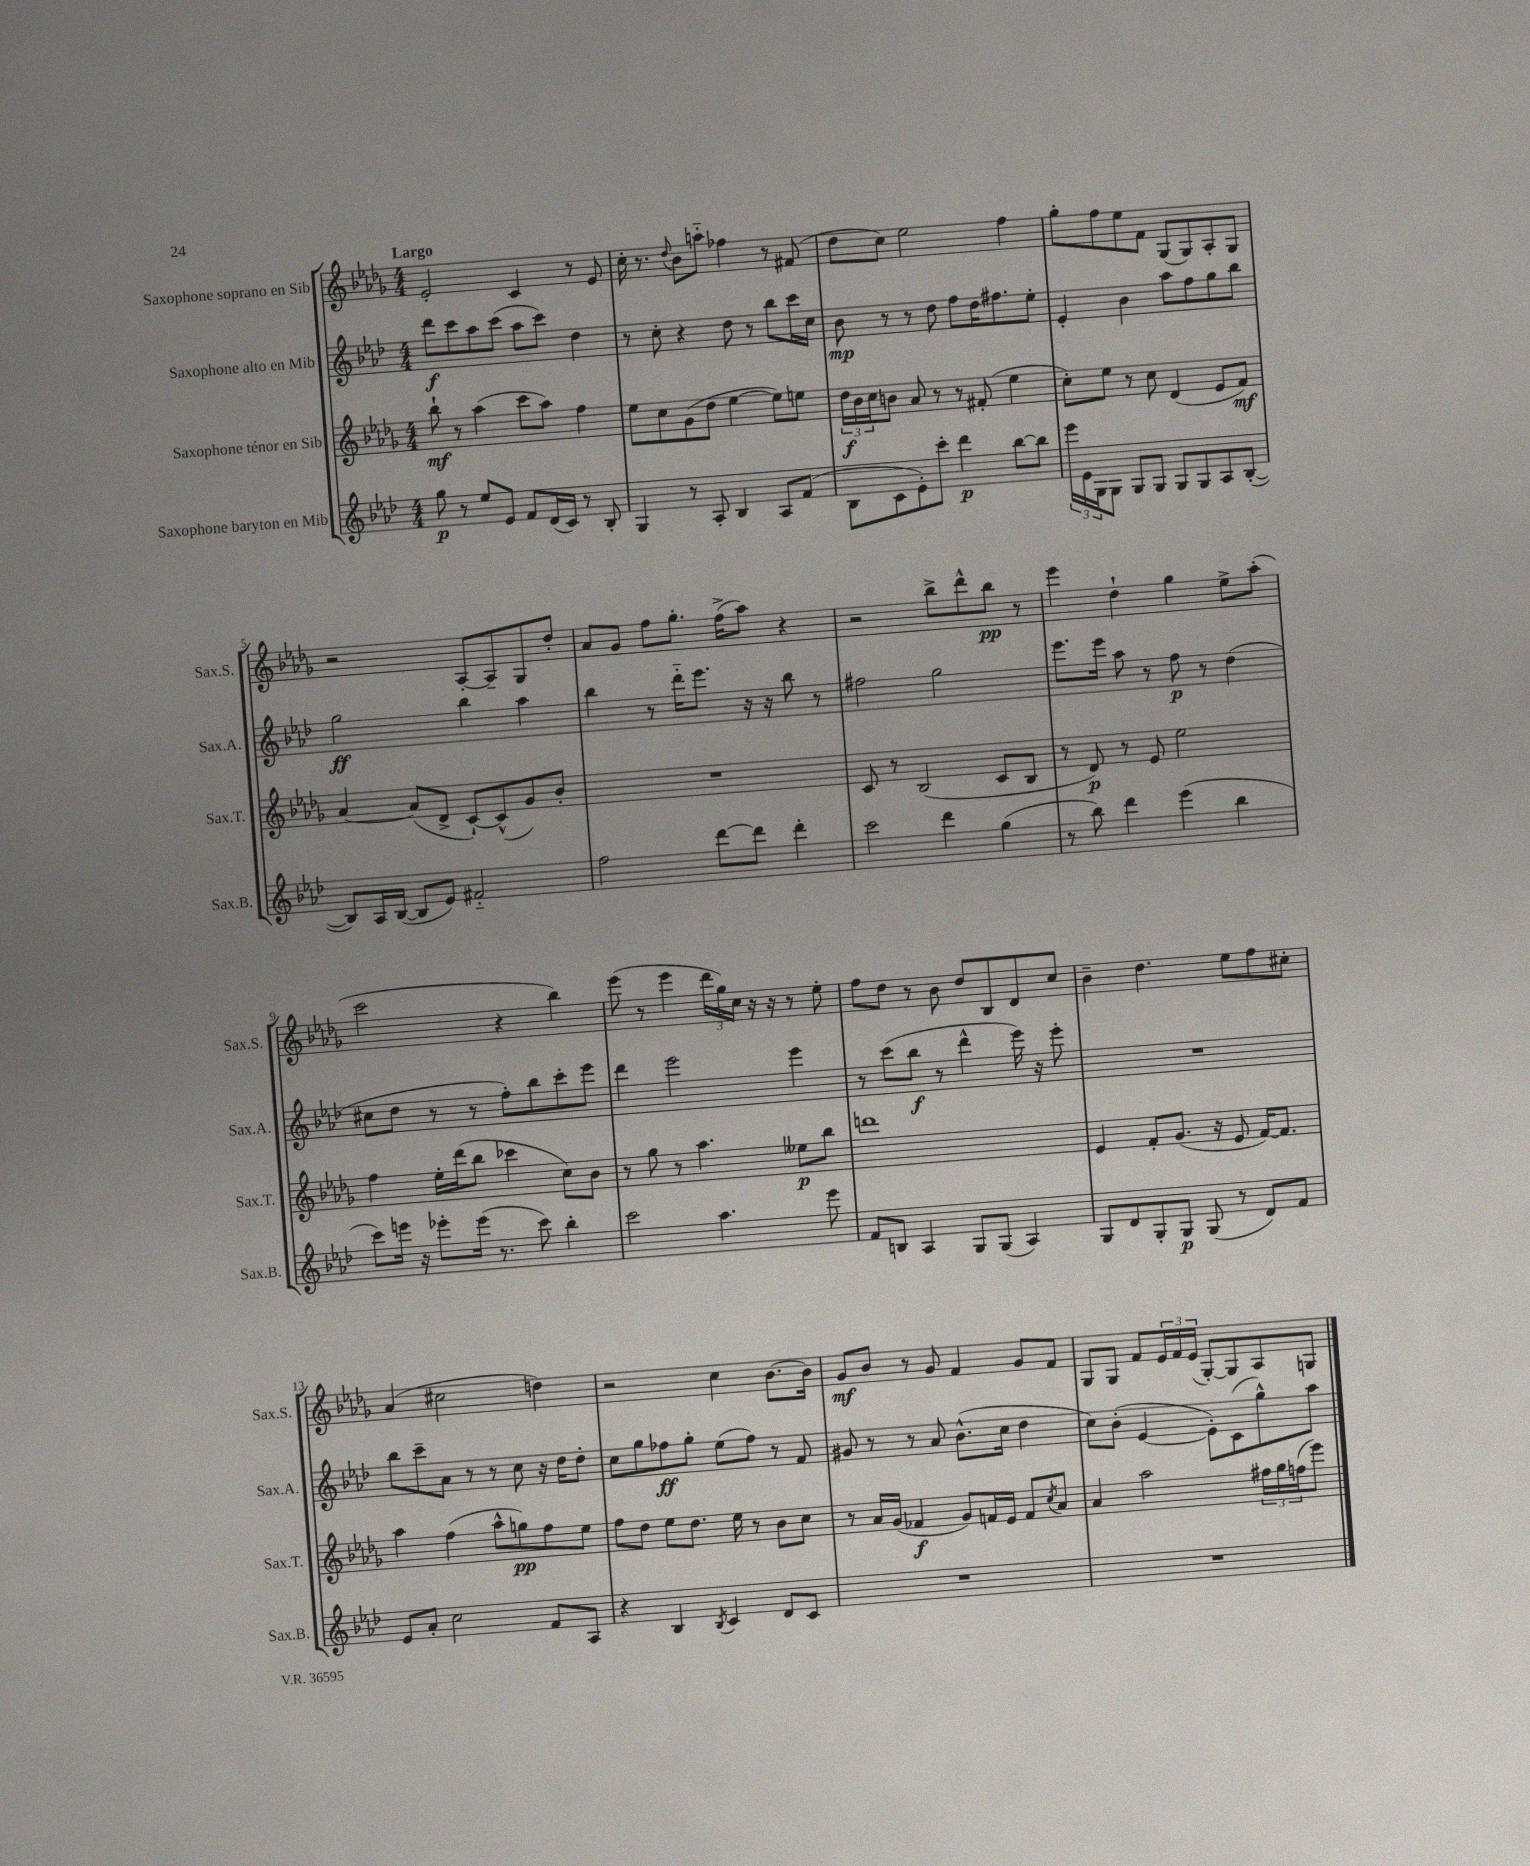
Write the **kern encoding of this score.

**kern	**kern	**kern	**kern
*staff4	*staff3	*staff2	*staff1
*clefG2	*clefG2	*clefG2	*clefG2
*k[b-e-a-d-]	*k[b-e-a-d-g-]	*k[b-e-a-d-]	*k[b-e-a-d-g-]
*M4/4	*M4/4	*M4/4	*M4/4
8gg	8bb-`	8ddd-	2e-'
8r	8r	8ccc	.
8ee-	(4aa-	8aa-	.
8e-	.	(8ccc	.
8f	8ccc	8aa-	4c
(16d-	8aa-)	8ccc)	.
16c)	.	.	.
8r	4ff	4dd-	8r
8B-'	.	.	8e-
=	=	=	=
4G	8ee-	8r	16cc'
.	.	.	8.r
.	8cc	8cc'	.
.	.	.	8qqdd-
8r	(8g-	4r	8b-
8A-'	8dd-	.	8aa'~
4B-	[4ee-	8dd-	4ff-
.	.	8r	.
8A-	8ee-])	8bb-	8r
(8f	8ee	16ccc	(8f#
.	.	16cc	.
=	=	=	=
8B-	24dd-	8b-	8dd-
.	24b-	.	.
.	24cc	.	.
8c	8b	8r	8cc)
8e-')	8a-	8r	2ee-
8ccc'	8r	8dd-	.
4ddd-	8r	8ff	.
.	(8f#'	16dd-	.
.	.	8.ff#	.
[8bb-	4ee-	.	4ff
8bb-]	.	8ee-'	.
=	=	=	=
24eee-	8cc')	4e-'	8gg-'
24e-	.	.	.
24G	.	.	.
8G	8ee-	.	8ff
8G	8r	4b-	8ee-
8G	8cc	.	8f
8G	(4d-	8aa-	(8G-
8G	.	8ff	8G-)
8A-	8e-	8gg	8A-'
([8B-'	8f)	8bb-	8G-
=	=	=	=
8B-])	[4a-	2gg	2r
16A-	.	.	.
([16B-	.	.	.
8B-]	(8a-]	.	.
8e-)	8d-^	.	.
2f#'~	[8c`)	4bb-	[8A-'
.	(8c^^]	.	8A-~]
.	8g-)	4aa-	8G-
.	8b-'	.	8dd-'
=	=	=	=
2ff	1r	4bb-	8a-
.	.	.	8g-
.	.	8r	8ff
.	.	16ddd-'~	8.gg-'
.	.	8.eee-	.
[8ddd-	.	.	.
.	.	.	(16ff^
8ddd-]	.	16r	8aa-)
.	.	16r	.
4ddd-'	.	8bb-	4r
.	.	8r	.
=	=	=	=
2ccc	8c	2ff#	2r
.	8r	.	.
.	(2B-	.	.
4ddd-	.	2gg	8bb-^
.	.	.	8ddd-^^
(4gg	8c	.	8bb-
.	8B-	.	8r
=	=	=	=
8r	8r	8.eee-	4eee-
8bb-)	8d-)	.	.
.	.	16eee-	.
4ddd-	8r	8aa-	4dd-`
.	8e-	8r	.
(4eee-	2ee-	8ff	4gg-
.	.	8r	.
4bb-	.	(4dd-	8ee-^
.	.	.	(8aa-'
=	=	=	=
8ccc)	4ff	8cc#	2ccc
16eee	.	8dd-	.
16r	.	.	.
8eee-'	16ee-'	8r	.
.	(16ddd-	.	.
(16eee-	8bb-	8r	.
8.r	.	.	.
.	4ccc-	8ff')	4r
8ccc)	.	8bb-	.
4bb-'	8cc)	8ccc'	4bb-)
.	8b-	8eee-	.
=	=	=	=
2ccc	8r	4ddd-	(8eee-
.	8gg-	.	8r
.	8r	2eee-	4eee-
.	4.aa-	.	.
4.aa-	.	.	24ddd-
.	.	.	24gg-)
.	.	.	24cc
.	.	.	16r
.	.	.	16r
.	8ee--	4eee-	8r
8eee-	8bb-	.	8ee-'
=	=	=	=
8f	1ddd	8r	8ff
8B	.	(8ccc	8dd-
4A-	.	8bb-	8r
.	.	8r	8b-
8G	.	4ddd-^^	8dd-
(8G	.	.	8B-
4A-)	.	16eee-)	8d-
.	.	16r	.
.	.	8eee-'	8cc
=	=	=	=
8G	4e-	1r	4b-~
8d-	.	.	.
8G'	8f'	.	4.dd-
8G	(8.g-	.	.
(8G	.	.	.
.	16r	.	.
8r	8e-	.	8ee-
8d-)	[16f)	.	8ff
.	8.f]	.	.
8f	.	.	8cc#'
=	=	=	=
8e-	4aa-	8bb-	(4a-
8a-'	.	8ccc~	.
2cc	(4ff	8a-	2cc#
.	.	8r	.
.	8aa-^^	8r	.
.	8gg)	8cc	.
8f	8ff	16r	4dd)
.	.	16dd-	.
8A-	8ee-	8dd-'	.
=	=	=	=
4r	8ff	8cc	2r
.	8dd-	8gg	.
4B-	8ee-	8ff-	.
.	8.dd-	8gg'	.
8qB-	.	.	.
4c	.	(8ee-	4cc
.	16ee-	.	.
.	8r	8ff-)	.
8d-	8b-	8r	[8.b-
8c	8cc	8f	.
.	.	.	16b-]
=	=	=	=
1r	8r	8g#	8g-
.	16a-	8r	8b-
.	(16g-	.	.
.	4f-	8r	8r
.	.	8a-	8g-
.	8g-)	(8.b-^^	4f
.	16f	.	.
.	16e-	16cc	.
.	8f	4dd-	8g-
.	8qcc	.	.
.	8a-	.	8f
=	=	=	=
1r	4a-	8cc)	8G-
.	.	(8b-'	8G-
.	2aa-	[4e-	8f
.	.	.	24e-
.	.	.	24f
.	.	.	(24e-
.	.	8e-'])	[8G-')
.	.	(8c	8G-]
.	24ff#	8gg^^)	8A-
.	24gg-	.	.
.	(24ff	.	.
.	8eee-)	8aa-	8G
==	==	==	==
*-	*-	*-	*-
